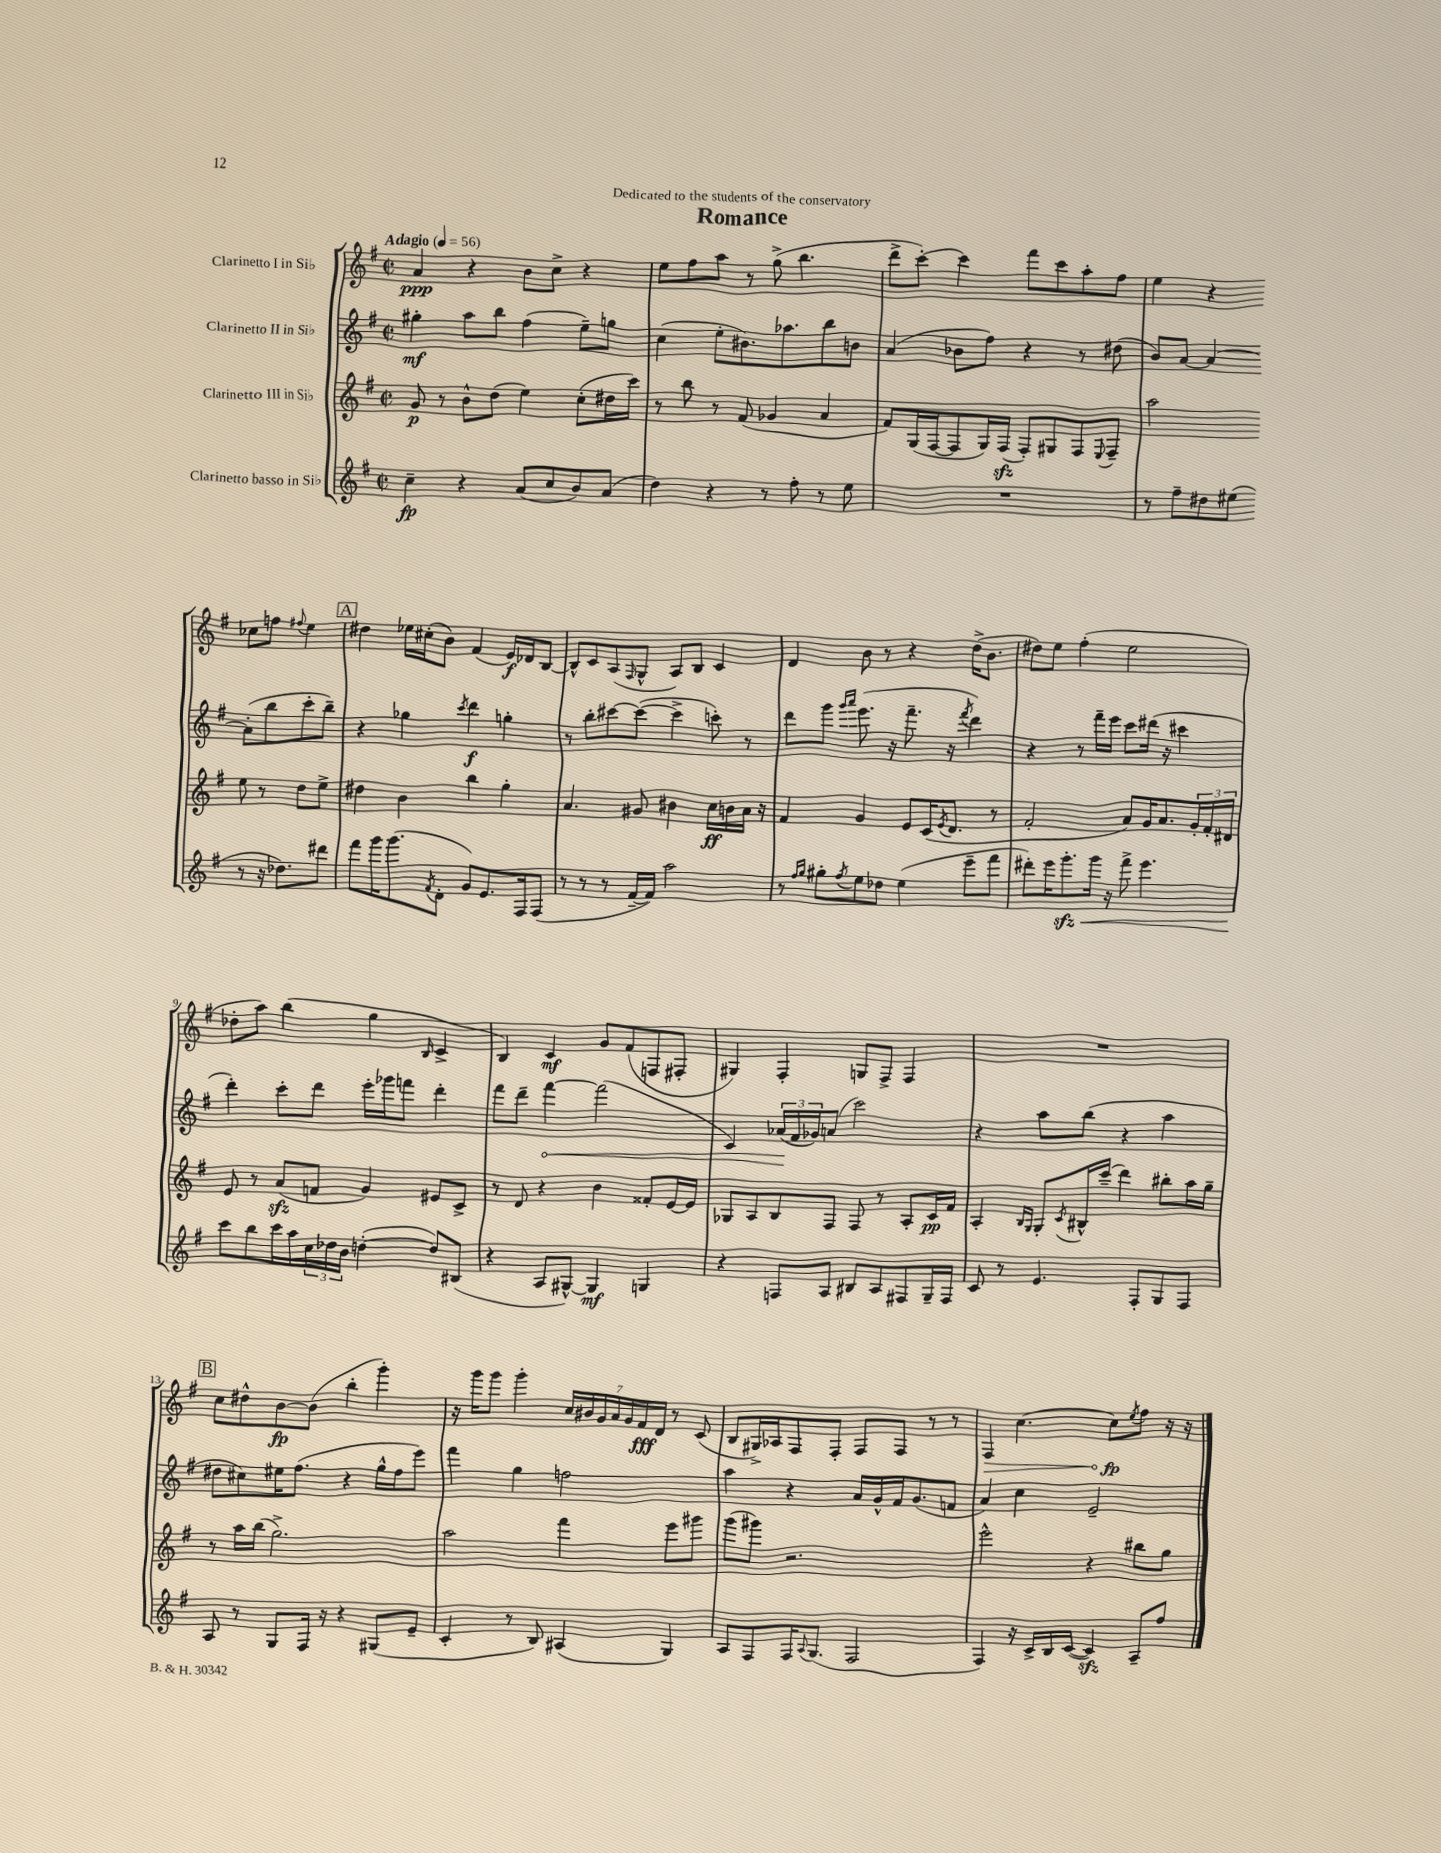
\header { title = "Romance" dedication = "Dedicated to the students of the conservatory" }
<<
\new StaffGroup <<
\new Staff = "s0" \with { instrumentName = "Clarinetto I in Sib" } {
    \clef treble \key g \major \defaultTimeSignature \time 2/2 \tempo "Adagio" 4 = 56
    a'4\ppp r4 b'8 c''8-> r4 |
    e''8 fis''8 a''8 r8 g''8->( b''4. |
    d'''8-> c'''8~-.) c'''4 fis'''8 c'''8 a''8-. fis''8 |
    e''4 r4 ces''8 f''8 \appoggiatura { fis''8 } e''4 |
    \mark \markup { \box "A" } dis''4 ees''16 cis''16-.( b'8) fis'4( e'16\f) des'16 b8~ |
    b8-^ c'8 a8( \grace { fis16 } g8-^ a8) b8 c'4 |
    d'4 b'8 r8 r4 d''16->( b'8. |
    dis''8) e''8 fis''4-.( e''2 |
    des''8-. a''8) b''4( g''4 \grace { b16 } c'4-> |
    b4) c'4\mf g'8 fis'8( f8 fis8-. |
    gis4) fis4-. g8 fis8-> fis4 |
    R1 |
    \mark \markup { \box "B" } c''8 dis''8-^ b'8~\fp b'8( b''4-. g'''4-.) |
    r16 g'''16 g'''8 g'''4-. \tuplet 7/4 { c''16 bis'16 g'16 a'16 g'16 fis'16\fff d'16 } r8 c'8( |
    b8 gis16->) aes16 fis8 fis8-. fis8 fis8 r8 r8 |
    \once \override Hairpin.circled-tip = ##t fis4\> c''4.~ c''8\fp\! \acciaccatura { e''8 } fis''8 r16 r16 \bar "|." |
}
\new Staff = "s1" \with { instrumentName = "Clarinetto II in Sib" } {
    \clef treble \key g \major \defaultTimeSignature \time 2/2
    gis''4-.\mf a''8 b''8 fis''4( e''8--) g''8 |
    c''4( e''8-. bis'8.) aes''8. b''8 b'8 |
    a'4( bes'8 fis''8) r4 r8 dis''8( |
    b'8) a'8~ a'4~ a'8-.( b''8 c'''8-. b''8--) |
    \mark \markup { \box "A" } r4 ges''4 \acciaccatura { c'''8 } d'''4\f g''4-. |
    r8 b''8-. cis'''8~ cis'''8~( cis'''4-> c'''8-.) r8 |
    d'''8 g'''8 \grace { g'''16 a'''16 } e'''8.( r16 fis'''8.-- r16 \acciaccatura { fis'''8 } d'''4) |
    r4 r8 fis'''16-- e'''16 c'''8 dis'''16( r16 cis'''4 |
    d'''4-.) c'''8-. d'''8 e'''16-. ges'''16 f'''8 d'''4-. |
    fis'''8 d'''8-- \once \override Hairpin.circled-tip = ##t fis'''4~\< fis'''2( |
    c'4) \tuplet 3/2 { aes'16\!( fis'16 ges'16) } a'8( c'''2) |
    r4 a''8 b''8( r4 a''4 |
    \mark \markup { \box "B" } dis''8 cis''8) eis''16 fis''8.( r4 g''16-^ fis''16 e'''8) |
    fis'''4 g''4 f''2 |
    a''4 r4 a'16 g'16-^ fis'16 g'8.( f'8 |
    a'4) c''4 e'2-- \bar "|." |
}
\new Staff = "s2" \with { instrumentName = "Clarinetto III in Sib" } {
    \clef treble \key g \major \defaultTimeSignature \time 2/2
    g'8\p r8 b'8-^ d''8( e''4) c''8-.( dis''16 c'''16) |
    r8 b''8 r8 fis'8( ges'4 a'4 |
    fis'8) g16( fis16~ fis8 g16) fis16\sfz( fis8-.) gis8 fis8 \appoggiatura { e8 } fis8-- |
    a''2 e''8 r8 d''8 e''8-> |
    \mark \markup { \box "A" } dis''4 b'4 b''4 g''4-. |
    a'4. gis'8 bis'4 c''16\ff b'16 a'16 r16 |
    fis'4 g'4 e'8 c'16( \acciaccatura { e'8 } d'8. r8 |
    fis'2-. a'8) g'16 a'8. \tuplet 3/2 { g'16-. fis'16-. dis'16 } |
    e'8 r8 a'8\sfz( f'8 g'4) eis'8 c'8-> |
    r8 d'8 r4 b'4 fisis'8-. e'16~ e'16 |
    ges8 a8 b8 fis8 fis8 r8 a8-. c'16\pp fis'16 |
    a4-. \grace { b16 g16 } g8-. \acciaccatura { c'8 } bis16-^ c'''16--( d'''4) bis''8-. a''16 g''16-- |
    \mark \markup { \box "B" } r8 a''16 b''16( g''2.->) |
    a''2 fis'''4 e'''8 gis'''8 |
    g'''8( gis'''8) r2. |
    e'''2-^ r4 bis''8 g''8 \bar "|." |
}
\new Staff = "s3" \with { instrumentName = "Clarinetto basso in Sib" } {
    \clef treble \key g \major \defaultTimeSignature \time 2/2
    c''4--\fp r4 a'8( c''8 b'8) a'8( |
    d''4) r4 r8 fis''8-. r8 e''8 |
    R1 |
    r8 fis''8-- dis''8 eis''8( r8 r16 des''8.) dis'''8 |
    \mark \markup { \box "A" } fis'''8 g'''16 g'''8.( \acciaccatura { fis'8 } d'8-. g'8) e'8. fis16 fis8( |
    r8 r8 r8 fis'16~-- fis'16) a''2 |
    r8 \grace { fis''16 g''16 } gis''8-. \acciaccatura { fis''8 } e''8 des''8 e''4( e'''8-- fis'''8 |
    dis'''8-.) e'''16 g'''8.-.\sfz\< g'''16 r16 fis'''8-> e'''4. |
    c'''8\! b''8 c'''16 a''16 \tuplet 3/2 { c''16 des''16 b'16 } d''4~-.( d''8) bis8( |
    r4 a8 gis8~-^) gis4\mf g4 |
    r4 f8 a8 bis8 a8 fis8 g16-- fis16 |
    c'8 r8 e'4. fis8-. g8 fis8 |
    \mark \markup { \box "B" } a8 r8 g8 fis16 r16 r4 gis8( e'8-- |
    c'4-. r8 b8) ais4( g4) |
    a8 fis8 fis16 \appoggiatura { a8 } g8.( fis2 |
    fis4) r16 c'16-> b16 c'16~( c'4\sfz) a8-- fis''8 \bar "|." |
}
>>
>>
